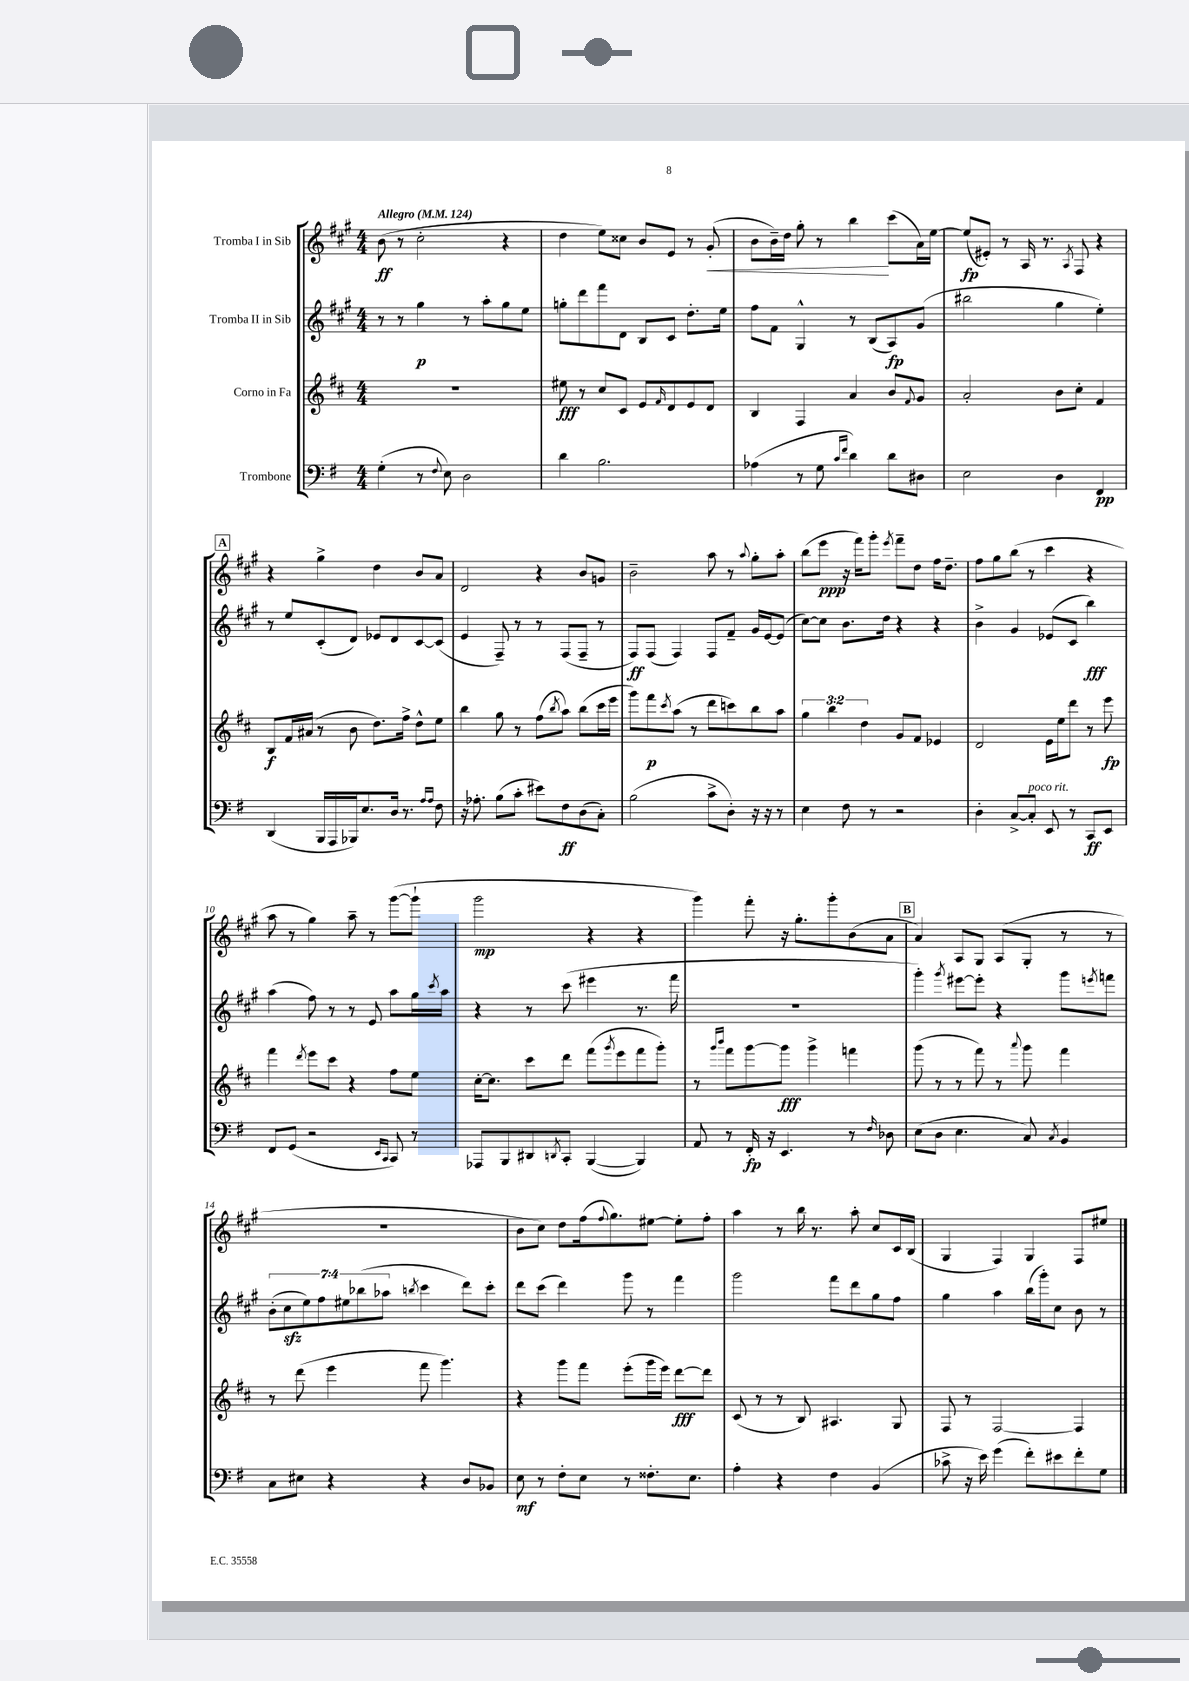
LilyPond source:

<<
\new StaffGroup <<
\new Staff = "s0" \with { instrumentName = "Tromba I in Sib" } {
    \clef treble \key a \major \numericTimeSignature \time 4/4 \tempo "Allegro" 4 = 124
    b'8\ff( r8 cis''2-. r4 |
    d''4 e''8) cisis''8 b'8 e'8 r8 gis'8-.\<( |
    b'8 b'16--) d''16 gis''8-. r8 b''4\! cis'''8( a'16) e''16~ |
    e''8\fp( eis'8-.) r8 a16 r8. \acciaccatura { a8 } fis8 r4 |
    \mark \markup { \box "A" } r4 gis''4-> d''4 b'8 a'8 |
    d'2 r4 b'8 g'8 |
    b'2-- a''8 r8 \appoggiatura { a''8 } gis''8-. a''8-. |
    b''8( e'''8\ppp r16 fis'''16) gis'''8-. \acciaccatura { e'''8 } fis'''8-- d''8 fis''16 d''8.-- |
    fis''8 gis''8 b''8( r8 cis'''4 r4 |
    a''8 r8 gis''4) a''8-- r8 gis'''8~( gis'''8-! |
    gis'''2\mp r4 r4 |
    gis'''4) fis'''8-. r16 gis''8.-. gis'''8-. b'8( a'8 |
    \mark \markup { \box "B" } a'4) a8 gis8 a8( gis8-. r8 r8 |
    R1 |
    b'8 cis''8) d''8 fis''16( \appoggiatura { fis''8 } gis''8.) eis''8~ eis''8-. fis''8-. |
    a''4 r8 b''16 r8. a''8-. cis''8 cis'16 b16( |
    gis4 fis4) gis4 fis8 eis''8 \bar "|." |
}
\new Staff = "s1" \with { instrumentName = "Tromba II in Sib" } {
    \clef treble \key a \major \numericTimeSignature \time 4/4 \override Staff.TupletNumber.text = #tuplet-number::calc-fraction-text
    r8 r8 gis''4\p r8 a''8-. gis''8 e''8 |
    g''8-. d'''8 fis'''8 d'8 b8 cis'8 d''8.-. e''16 |
    fis''8 fis'8 gis4-^ r8 b8( a8\fp) gis'8( |
    bis''2 gis''4 e''4-.) |
    \mark \markup { \box "A" } r8 e''8 cis'8-.( d'8) ees'8 d'8 cis'8~ cis'8( |
    e'4 fis8--) r8 r8 fis8( fis8-- r8 |
    fis8\ff) fis8( fis4) fis8 fis'8-- gis'16 e'16~ e'8( |
    cis''8~) cis''8 b'8. d''16 r4 r4 |
    b'4-> gis'4 ees'8( cis'8 b''4\fff) |
    a''4( fis''8) r8 r8 e'8 a''8 gis''16 \acciaccatura { cis'''8 } a''16 |
    r4 r8 cis'''8( eis'''4 r8. fis'''16 |
    R1 |
    \mark \markup { \box "B" } gis'''4-.) \acciaccatura { gis'''8 } eis'''8~ eis'''8-. r4 gis'''8 \acciaccatura { e'''8 } f'''8 |
    \tuplet 7/4 { b'8-.( cis''8\sfz e''8) fis''8 eis''8 bes''8( aes''8 } \acciaccatura { b''8 } cis'''4 d'''8) cis'''8-. |
    d'''8 cis'''8( d'''4) gis'''8 r8 fis'''4 |
    gis'''2 fis'''8 d'''8 gis''8 fis''8 |
    gis''4 a''4 b''16( gis'''16-.) cis''8 b'8 r8 \bar "|." |
}
\new Staff = "s2" \with { instrumentName = "Corno in Fa" } {
    \clef treble \key d \major \numericTimeSignature \time 4/4 \override Staff.TupletNumber.text = #tuplet-number::calc-fraction-text
    R1 |
    eis''8\fff r8 cis''8 cis'8 e'8 \grace { fis'16 } d'8 e'8 d'8 |
    b4 fis4 a'4 b'8 \appoggiatura { fis'8 } g'8 |
    a'2-. b'8 cis''8-. fis'4 |
    \mark \markup { \box "A" } b8\f fis'16 ais'16( r8 b'8 d''8.) fis''16-> d''8-^ e''8 |
    b''4 g''8 r8 fis''8( \acciaccatura { b''8 } a''8) b''8( cis'''16 e'''16 |
    g'''8) fis'''8\p \acciaccatura { cis'''8 } a''8( r8 d'''8 c'''8) b''8 a''8 |
    \tuplet 3/2 { g''4 b''4 d''4 } g'8 fis'8 ees'4 |
    d'2 e'16 e''16 d'''8 r8 e'''8\fp |
    fis'''4 \acciaccatura { d'''8 } e'''8 cis'''8 r4 fis''8 e''8 |
    cis''16~-. cis''8. cis'''8 d'''8 fis'''8( \acciaccatura { g'''8 } e'''8 fis'''8 g'''8-.) |
    r8 \grace { g'''16 b'''16 } fis'''8 g'''8~ g'''8\fff g'''4-> f'''4 |
    \mark \markup { \box "B" } g'''8( r8 r8 fis'''8) r8 \appoggiatura { a'''8 } g'''8 fis'''4 |
    r8 d'''8( e'''4 fis'''8 g'''4.) |
    r4 g'''8 fis'''8 e'''8-.( g'''16 e'''16) d'''8~\fff d'''8 |
    cis'8( r8 r8 b8) ais4. g8 |
    fis8 r8 fis2~ fis4 \bar "|." |
}
\new Staff = "s3" \with { instrumentName = "Trombone" } {
    \clef bass \key g \major \numericTimeSignature \time 4/4
    g4-.( r8 \appoggiatura { fis8 } e8) d2 |
    d'4 b2. |
    aes4( r8 g8 \grace { c'16 fis'16 } d'4) d'8 dis8 |
    e2 d4 fis,4\pp |
    \mark \markup { \box "A" } d,4( b,,16 a,,16 bes,,16) e8. d16 r8. \grace { a16 a16 } fis8 |
    r16 aes8.-. b8( c'8-. eis'8) fis8\ff d8( c8-.) |
    b2( c'8-> d8-.) r16 r16 r8 |
    e4 fis8 r8 r2 |
    d4-. c8~-> c8-.^\markup { \italic "poco rit." } e,8 r8 c,8\ff e,8 |
    fis,8 g,8( r2 \grace { e,16 c,16 } c,8) r8 |
    aes,,8 b,,8 dis,8 \acciaccatura { d,8 } c,8-. b,,4~( b,,4) |
    a,8 r8 fis,16-.\fp r16 e,4. r8 \grace { fis16 } des8 |
    \mark \markup { \box "B" } e8( d8 e4. c8) \acciaccatura { c8 } b,4 |
    c8 eis8 r4 r4 d8 bes,8 |
    e8\mf r8 fis8-. e8 r8 fisis8.-. e8. |
    a4-. r4 fis4 b,4( |
    ces'8-> r16 e'16) g'4( fis'8-.) eis'8 fis'8-. g8 \bar "|." |
}
>>
>>
